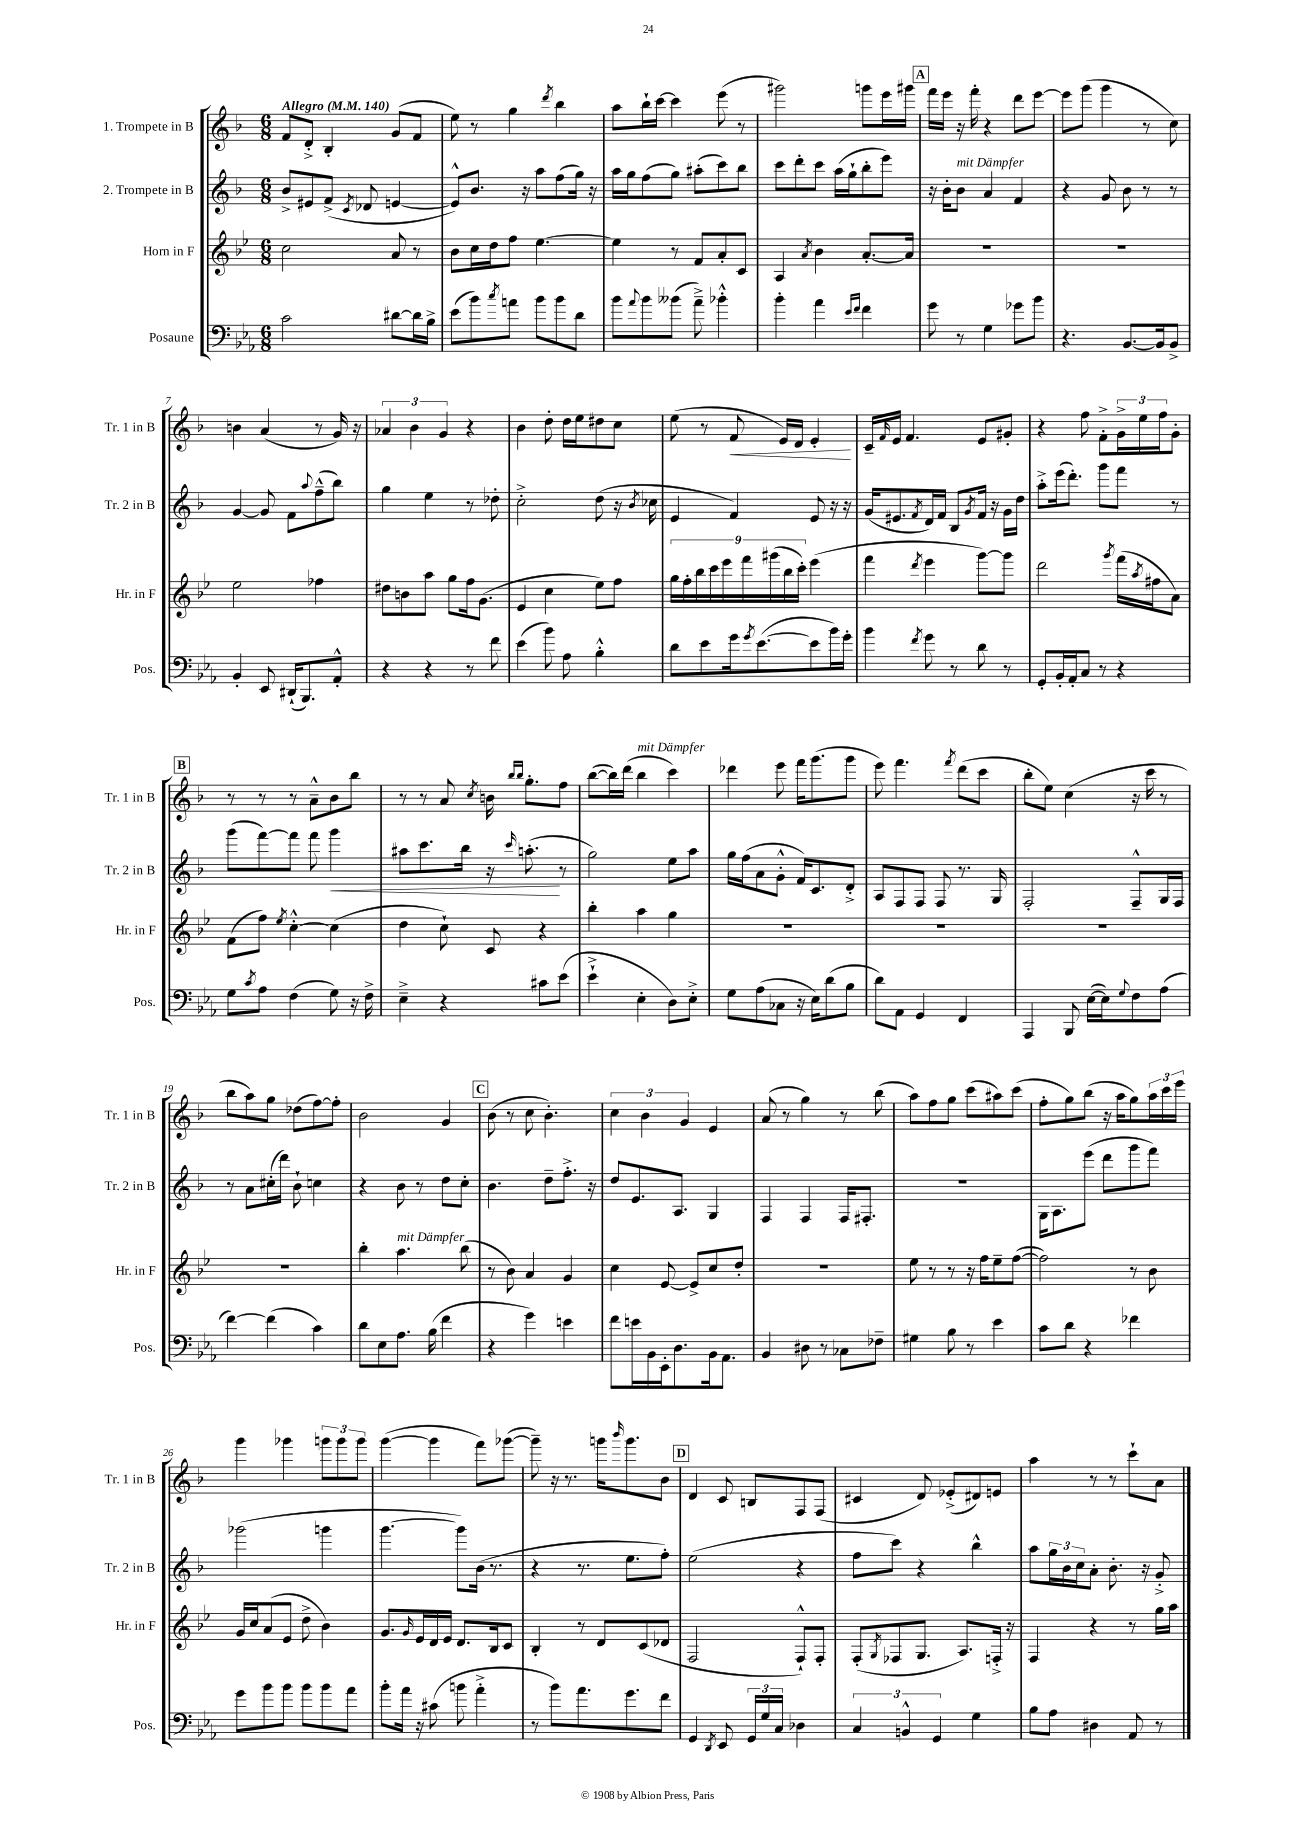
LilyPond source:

<<
\new StaffGroup <<
\new Staff = "s0" \with { instrumentName = "1. Trompete in B" shortInstrumentName = "Tr. 1 in B" } {
    \clef treble \key f \major \numericTimeSignature \time 6/8 \tempo "Allegro" 4 = 140
    f'8 d'8-.-> bes4-. g'8( f'8 |
    e''8) r8 g''4 \acciaccatura { d'''8 } bes''4 |
    a''8 bes''16-! c'''16~ c'''4 e'''8( r8 |
    gis'''2) g'''8 e'''16 gis'''16 |
    \mark \markup { \box "A" } f'''16 e'''16 r16 f'''16-. r4 d'''8 e'''8~ |
    e'''8 g'''8( g'''4 r8 c''8) |
    b'4 a'4( r8 g'16) r16 |
    \tuplet 3/2 { aes'4 bes'4 g'4 } r4 |
    bes'4 d''8-. d''16 e''16 dis''8 c''8 |
    e''8( r8 f'8\< e'16) d'16 e'4-.\! |
    c'16-- \grace { f'16 } e'16 f'4. e'8 gis'8-. |
    r4 f''8 f'8-.-> \tuplet 3/2 { g'16-> e''16 f''16 } g'8-. |
    \mark \markup { \box "B" } r8 r8 r8 a'8---^ bes'8 bes''8 |
    r8 r8 a'8 \acciaccatura { c''8 } b'16 \grace { bes''16 bes''16 } g''8.-. f''8 |
    bes''8~( bes''16) d'''16( bes''4^\markup { \italic "mit Dämpfer" } c'''4) |
    des'''4 e'''8 f'''16 g'''8.( g'''8 |
    e'''8) f'''4. \acciaccatura { f'''8 } d'''8( c'''8 |
    bes''8-. e''8) c''4( r16 c'''16 r8 |
    bes''8 a''8) g''8 des''8( f''8~) f''8-. |
    bes'2 g'4 |
    \mark \markup { \box "C" } bes'8( r8 c''8 bes'4.-.) |
    \tuplet 3/2 { c''4 bes'4 g'4 } e'4 |
    a'8( r8 g''4) r8 bes''8( |
    a''8) f''8 g''8 c'''8( ais''8) c'''8( |
    f''8-. g''8) bes''8( r16 a''16 g''8) \tuplet 3/2 { a''16 c'''16 e'''16 } |
    g'''4 ges'''4 \tuplet 3/2 { g'''8 g'''8 g'''8 } |
    g'''4~( g'''4 f'''8) ges'''8~( |
    ges'''8--) r16 r8. g'''16 \grace { bes'''16 } g'''8. bes'8 |
    \mark \markup { \box "D" } d'4 c'8 b8 f8 f8( |
    cis'4 d'8) ees'8-.->( dis'8) e'8 |
    a''4 r8 r8 c'''8-! a'8 \bar "|." |
}
\new Staff = "s1" \with { instrumentName = "2. Trompete in B" shortInstrumentName = "Tr. 2 in B" } {
    \clef treble \key f \major \numericTimeSignature \time 6/8
    bes'8-> eis'8 f'8->( \acciaccatura { c'8 } des'8 e'4~ |
    e'8-^) bes'8. r16 a''8 f''8( g''16) r16 |
    a''16 g''16 f''8( g''8) ais''8-.( c'''8) bes''8 |
    c'''8 d'''8-. c'''8 a''16( g''16-! bes''8-. e'''8) |
    \mark \markup { \box "A" } r16 bes'16-. bes'8^\markup { \italic "mit Dämpfer" } a'4 f'4 |
    r4 g'8 bes'8 r8 r8 |
    g'4~ g'8 f'8 \appoggiatura { a''8 } f''8---^( bes''8) |
    g''4 e''4 r8 des''8-. |
    c''2-.-> d''8( r16 \acciaccatura { bes'8 } ces''16 |
    e'4 f'4) e'8 r16 r16 |
    g'16( eis'8. \acciaccatura { f'8 } d'16) f'16 bes8 \acciaccatura { g'8 } f'16 r16 g'16 d''16 |
    a''8-.-> e'''16( d'''8.-.) g'''8 f'''8 r8 |
    \mark \markup { \box "B" } g'''8( f'''8~) f'''8 f'''8 g'''4\< |
    ais''8 c'''8. bes''16 r16 \grace { c'''16 } a''8.-.\!( r8 |
    g''2) e''8 a''8 |
    g''16 f''16( a'8 g'8-.-^ f'16) c'8. d'8-.-> |
    a8 f8 f8 f8 r8. g16 |
    f2-. f8---^ g16 f16 |
    r8 a'8 cis''16-.( d'''16) bes'8-! c''4 |
    r4 bes'8 r8 d''8 c''8-. |
    \mark \markup { \box "C" } bes'4. d''8-- f''8.-.-> r16 |
    d''8 e'8. a8. g4 |
    f4 f4 f16 fis8.-. |
    R2. |
    g16 a8. e'''8( d'''8 g'''8 f'''8) |
    ges'''2( g'''4 |
    g'''4.~ g'''8) bes'16( r8. |
    r4 r8. e''8. f''8-.) |
    \mark \markup { \box "D" } e''2( r4 |
    f''8 c'''8) r4 bes''4-^ |
    a''8 \tuplet 3/2 { g''16 bes'16 c''16 } a'8-. bes'8.-. r16 g'8-.-> \bar "|." |
}
\new Staff = "s2" \with { instrumentName = "Horn in F" shortInstrumentName = "Hr. in F" } {
    \clef treble \key bes \major \numericTimeSignature \time 6/8
    c''2 a'8 r8 |
    bes'8 c''16 d''16 f''8 ees''4.~ |
    ees''4 r8 f'8 a'8-. c'8 |
    a4 \acciaccatura { a'8 } bes'4 a'8.~-. a'16 |
    \mark \markup { \box "A" } R2. |
    R2. |
    ees''2 fes''4 |
    dis''8 b'8 a''8 g''8 f''16 g'8.( |
    ees'4 c''4 ees''8) f''8 |
    \tuplet 9/8 { g''16 f''16-. bes''16 c'''16 ees'''16 f'''16 gis'''16( bes''16 c'''16-.) } ees'''4( |
    f'''4 \acciaccatura { d'''8 } ees'''4 g'''8~) g'''8 |
    d'''2 \acciaccatura { g'''8 } f'''16( \acciaccatura { a''8 } fis''16 a'8) |
    \mark \markup { \box "B" } f'8( f''8) \acciaccatura { ees''8 } c''4~-.-^ c''4( |
    d''4 c''8-!) c'8 r4 |
    bes''4-. a''4 g''4 |
    R2. |
    R2. |
    R2. |
    R2. |
    bes''4-. a''4.^\markup { \italic "mit Dämpfer" } bes''8( |
    \mark \markup { \box "C" } r8 bes'8) a'4 g'4 |
    c''4 ees'8~ ees'8-> c''8 d''8-. |
    R2. |
    ees''8 r8 r8 r16 f''16 ees''8-- f''8~( |
    f''2) r8 bes'8 |
    g'16 c''16 a'8( ees'8 d''8-> bes'4) |
    g'8. \grace { g'16 } ees'16 d'16 ees'16 d'8. bes16 c'8 |
    bes4-. r8 d'8 c'8( des'8 |
    \mark \markup { \box "D" } f2 f8-!-^) f8-. |
    f8-.( \acciaccatura { g8 } fes8 g8. a8.) f16-.-> r16 |
    f4 r4 r8 g''16 a''16 \bar "|." |
}
\new Staff = "s3" \with { instrumentName = "Posaune" shortInstrumentName = "Pos." } {
    \clef bass \key ees \major \numericTimeSignature \time 6/8
    c'2 dis'8~ dis'16 bes16-> |
    ees'8( bes'8) \acciaccatura { c''8 } a'8 bes'8 bes'8 d'8 |
    bes'8 \appoggiatura { aes'8 } bes'8 beses'8( aes'8--->) bes'4-.-^ |
    bes'4-. aes'4 \grace { ees'16 f'16 } f'4 |
    \mark \markup { \box "A" } g'8 r8 g4 ges'8 bes'8 |
    r4. bes,8.~ bes,16 bes,8-> |
    bes,4-. ees,8 dis,16-!( bes,,8.) aes,8-.-^ |
    r4 r4 r8 f'8 |
    ees'4( bes'8) aes8 bes4-.-^ |
    d'8 ees'8 g'16 \acciaccatura { g'8 } ees'8.~( ees'8 bes'16) g'16-. |
    bes'4 \acciaccatura { f'8 } g'8 r8 d'8 r8 |
    g,8-. bes,16-. aes,16-. c8 r8 r4 |
    \mark \markup { \box "B" } g8 \acciaccatura { c'8 } aes8 f4( g8) r16 f16-> |
    ees4---> r4 cis'8 ees'8( |
    ees'4-!-> ees4-. d8) ees8-.-> |
    g8 aes8( ces8 r16 ees16) d'8( bes8 |
    d'8) aes,8 g,4 f,4 |
    aes,,4 bes,,8 ees16~( ees16) \appoggiatura { g8 } f8 aes8( |
    f'4~) f'4( c'4) |
    d'8 ees8 aes8. bes16( f'4 |
    \mark \markup { \box "C" } r4 g'4) e'4 |
    f'8 e'16 bes,16 ees,16-. d8. bes,16 aes,8. |
    bes,4 dis8 r8 ces8 fes8-- |
    gis4 bes8 r8 ees'4 |
    c'8 d'8 r4 fes'4 |
    g'8 bes'8 bes'8 bes'8 bes'8 aes'8 |
    bes'8-. aes'16 r16 cis'8( b'8 aes'4-.-> |
    r8 bes'8) aes'8. g'8. f'8 |
    \mark \markup { \box "D" } g,4 \acciaccatura { d,8 } ees,8 \tuplet 3/2 { g,16 g16 c16 } des4 |
    \tuplet 3/2 { c4 b,4-^ g,4 } g4 |
    bes8 aes8 dis4 aes,8 r8 \bar "|." |
}
>>
>>
